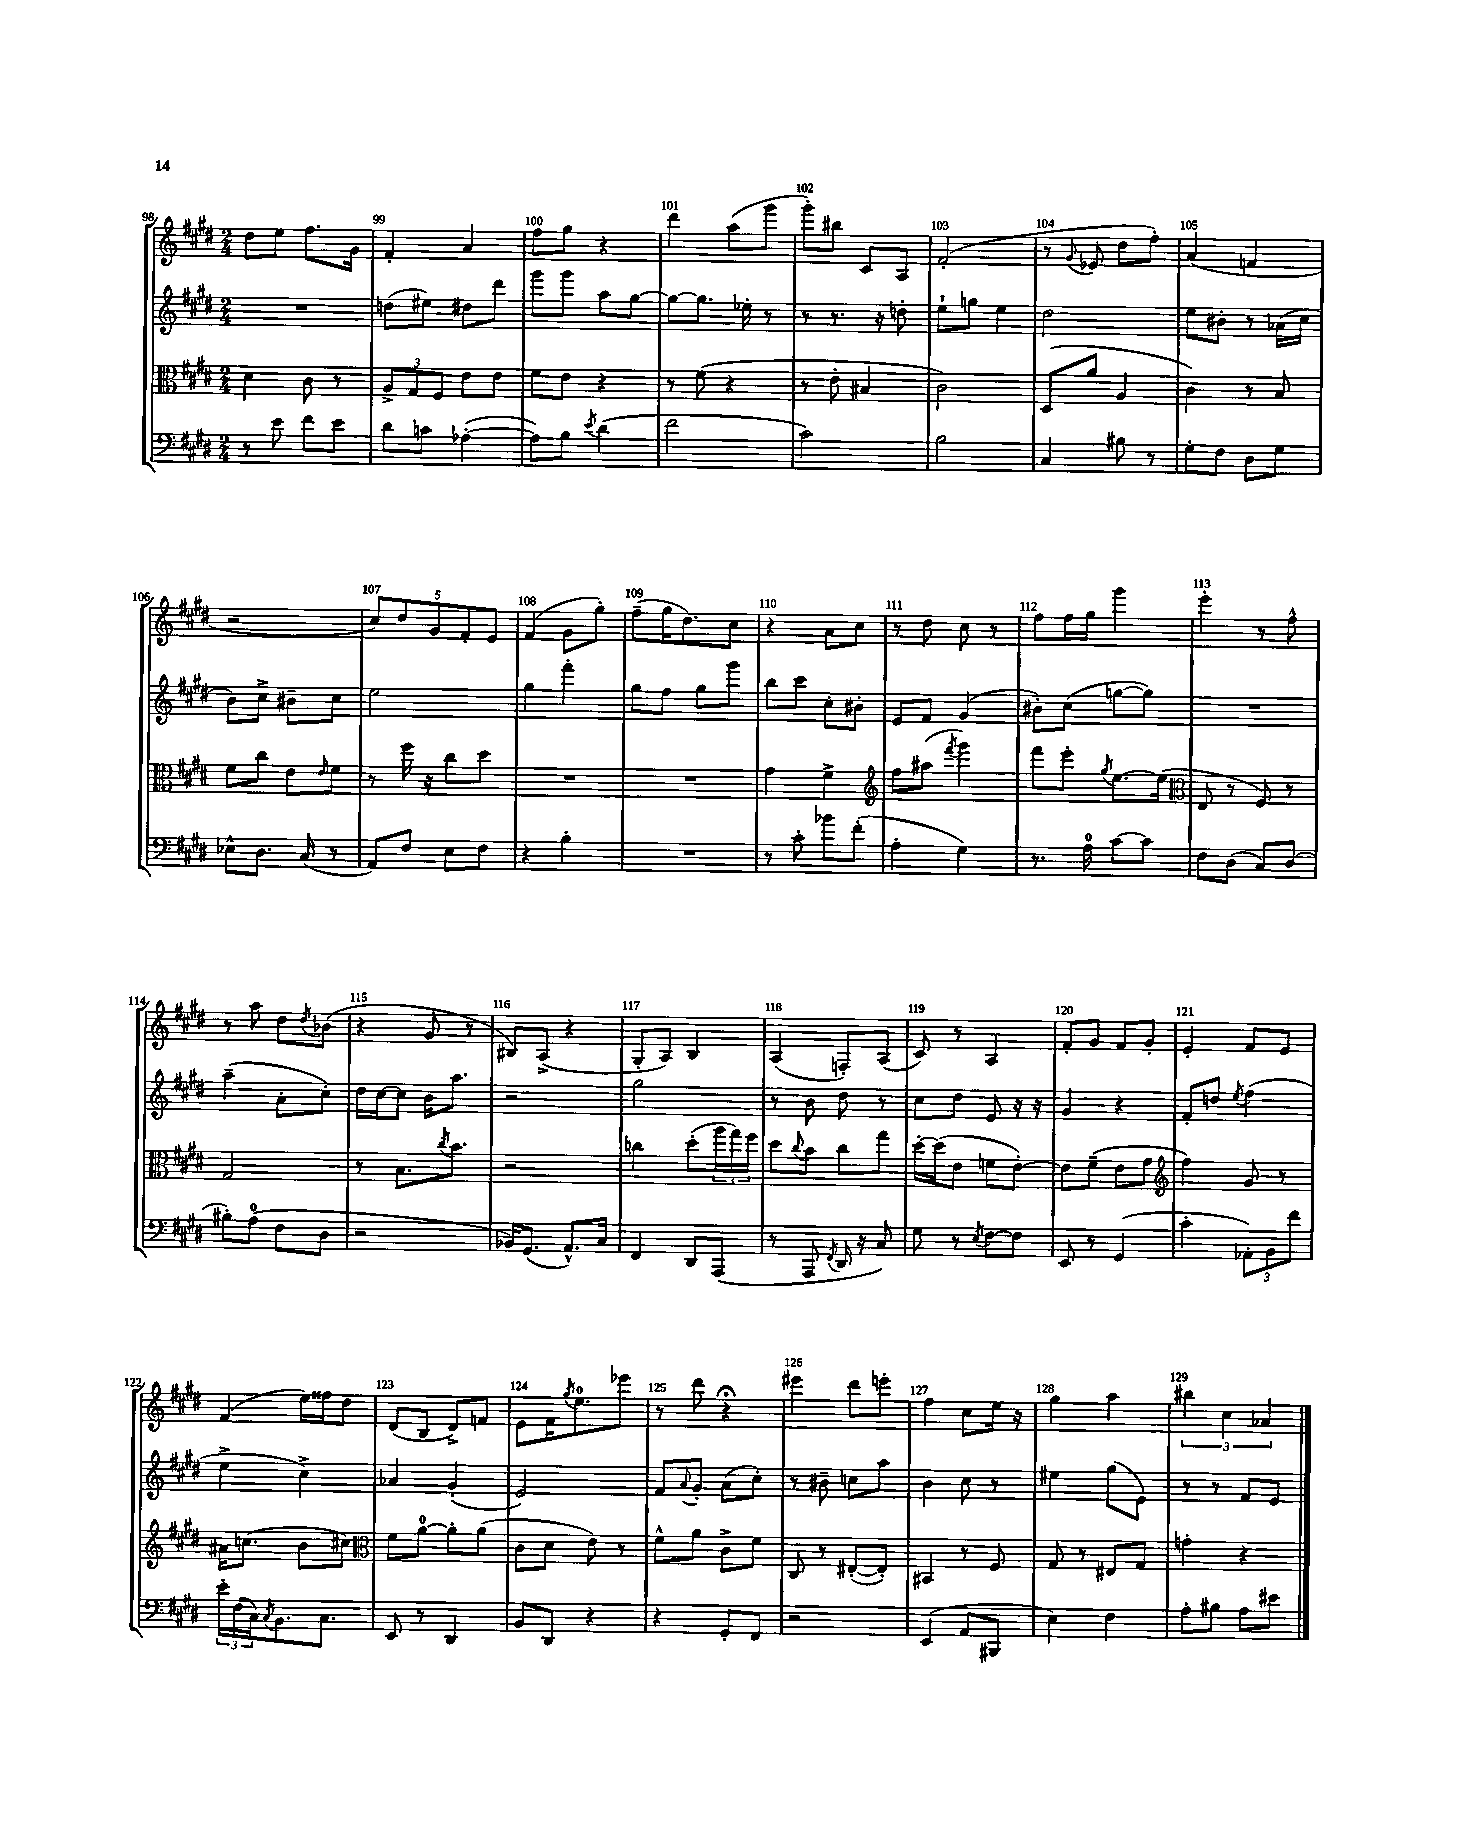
<<
\new StaffGroup <<
\new Staff = "s0" {
    \clef treble \key e \major \numericTimeSignature \time 2/4
    dis''8 e''8 fis''8. gis'16 |
    fis'4-. a'4 |
    fis''8 gis''8 r4 |
    dis'''4 a''8( gis'''8 |
    gis'''8-.) bis''8 cis'8 a8 |
    fis'2-.( |
    r8 \appoggiatura { gis'8 } ees'8 dis''8 fis''8-.) |
    a'4( f'4 |
    r2 |
    \tuplet 5/4 { cis''8) dis''8 gis'8 fis'8-. e'8 } |
    fis'4( gis'8 gis''8-.) |
    fis''8--( gis''16 dis''8.) cis''8 |
    r4 a'8 cis''8 |
    r8 dis''8 cis''8 r8 |
    fis''8 fis''16 gis''16 gis'''4 |
    e'''4-. r8 fis''8-^ |
    r8 a''8 dis''8 \acciaccatura { dis''8 } bes'8( |
    r4 gis'8 r8 |
    bis8) a8->( r4 |
    gis8-. a8) b4 |
    a4( f8-.) a8( |
    cis'8) r8 a4 |
    fis'8-. gis'8 fis'8 gis'8-. |
    e'4-. fis'8 e'8 |
    fis'4( e''16) fisis''16 dis''8 |
    dis'8( b8 dis'8->) f'8 |
    e'8 fis'16 \acciaccatura { gis''8 } e''8.-0 ees'''8 |
    r8 dis'''8 r4\fermata |
    eis'''4 dis'''8 e'''8-. |
    fis''4 cis''8 e''16 r16 |
    gis''4 a''4 |
    \tuplet 3/2 { bis''4 cis''4 aes'4 } \bar "|." |
}
\new Staff = "s1" {
    \clef treble \key e \major \numericTimeSignature \time 2/4
    R2 |
    d''8( eis''8) dis''8 dis'''8 |
    gis'''8 gis'''8 a''8 gis''8~ |
    gis''8~ gis''8. ees''16-. r8 |
    r8 r8. r16 d''8-. |
    e''8-! g''8 e''4 |
    dis''2 |
    e''8 bis'8-. r8 aes'16( cis''16 |
    b'8) cis''8-> bis'8-- cis''8 |
    e''2 |
    gis''4 fis'''4-. |
    gis''8 fis''8 gis''8 gis'''8 |
    b''8 cis'''8 cis''8-. bis'8-. |
    e'8 fis'8 gis'4( |
    bis'8-.) cis''8( g''8~ g''8) |
    R2 |
    a''4--( a'8-. cis''8-.) |
    dis''16 cis''16~ cis''8 b'16 a''8. |
    r2 |
    gis''2 |
    r8 b'8 dis''8 r8 |
    cis''8 dis''8 e'8 r16 r16 |
    gis'4 r4 |
    fis'8-. d''8 \acciaccatura { e''8 } fis''4( |
    e''4-> cis''4->) |
    aes'4 gis'4-.( |
    e'2) |
    fis'8 \appoggiatura { a'8 } gis'8-. a'8( cis''8-.) |
    r8 bis'8-- c''8 a''8 |
    b'4 cis''8 r8 |
    eis''4 gis''8( e'8) |
    r8 r8 fis'8 e'8 \bar "|." |
}
\new Staff = "s2" {
    \clef alto \key e \major \numericTimeSignature \time 2/4
    dis'4 cis'8 r8 |
    \tuplet 3/2 { a8-> gis8 fis8 } e'8 e'8 |
    fis'8 e'8 r4 |
    r8 fis'8( r4 |
    r8 e'8-. bis4 |
    cis'2) |
    dis8( a'8 a4 |
    cis'4) r8 b8 |
    fis'8 cis''8 e'8 \grace { e'16 } fis'8 |
    r8 fis''16 r16 cis''8 dis''8 |
    R2 |
    R2 |
    gis'4 fis'4-> |
    \clef treble fis''8 ais''8( \acciaccatura { fis'''8 } gis'''4) |
    fis'''8 e'''8-. \acciaccatura { gis''8 } e''8.~ e''16( |
    \clef alto e8 r8 fis8) r8 |
    gis2 |
    r8 b8. \acciaccatura { cis''8 } b'8. |
    r2 |
    c''4 dis''8-.( \tuplet 3/2 { a''16 gis''16) fis''16 } |
    dis''8 \appoggiatura { cis''8 } b'8 cis''8 gis''8 |
    dis''16~-. dis''16( e'8 f'8 e'8~-.) |
    e'8 fis'8--( e'8 gis'8 |
    \clef treble fis''4) gis'8 r8 |
    ais'16 c''8.( b'8 cis''8) |
    \clef alto fis'8 a'8-0~ a'8-. a'8( |
    cis'8 dis'8 e'8) r8 |
    fis'8-^ a'8 cis'8-> fis'8 |
    cis8 r8 eis8~-.( eis8-.) |
    bis,4 r8 fis8 |
    gis8 r8 eis8 gis8 |
    g'4-. r4 \bar "|." |
}
\new Staff = "s3" {
    \clef bass \key e \major \numericTimeSignature \time 2/4
    r8 e'8 fis'8 e'8 |
    dis'8 c'8 aes4~-.( |
    aes8) b8 \acciaccatura { e'8 } dis'4( |
    fis'2 |
    cis'2) |
    b2 |
    cis4 bis8 r8 |
    gis8-. fis8 dis8 gis8 |
    ees8-^ dis8. cis16( r8 |
    a,8) fis8 e8 fis8 |
    r4 b4-. |
    R2 |
    r8 cis'8-. bes'8 fis'8-.( |
    a4-. gis4) |
    r8. a16-0 cis'8~ cis'8 |
    fis8 dis8( cis8) dis8( |
    bis8-.) a8-0( fis8 dis8 |
    r2 |
    bes,16) gis,8.( a,8.-^) cis16 |
    fis,4 dis,8 a,,8( |
    r8 a,,8 \acciaccatura { fis,8 } dis,16 r16 cis8) |
    gis8 r8 \acciaccatura { e8 } fis8~ fis8 |
    e,8 r8 gis,4( |
    cis'4-. \tuplet 3/2 { aes,8-.) b,8 fis'8 } |
    \tuplet 3/2 { e'16-. fis16( cis16) } \acciaccatura { cis8 } b,8. cis8. |
    e,8 r8 dis,4 |
    b,8 dis,8 r4 |
    r4 gis,8-. fis,8 |
    r2 |
    e,4( a,8 bis,,8 |
    e4) fis4 |
    a8-. bis8 a8 eis'8 \bar "|." |
}
>>
>>
\layout { \context { \Score currentBarNumber = #98 \override BarNumber.break-visibility = ##(#f #t #t) barNumberVisibility = #all-bar-numbers-visible } }
